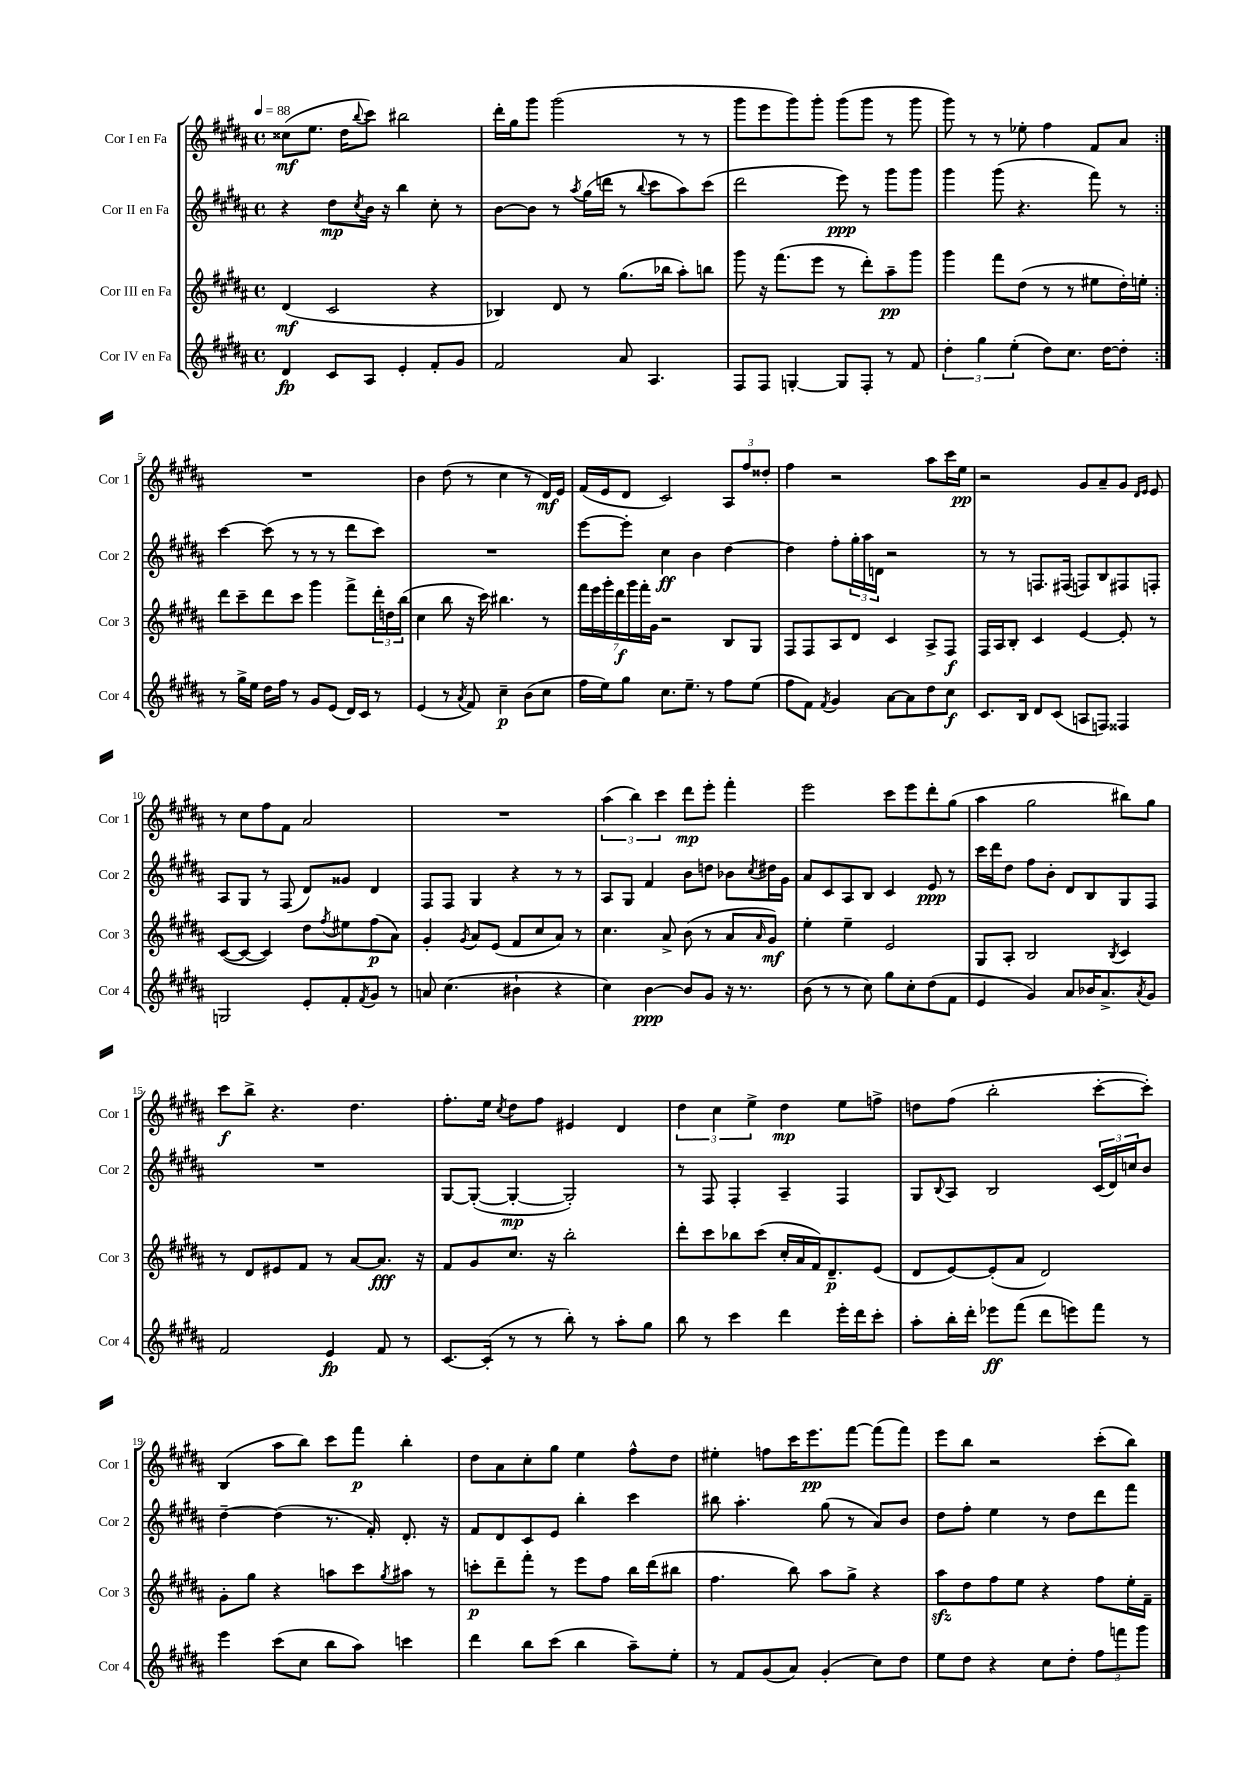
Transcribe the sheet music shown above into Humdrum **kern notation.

**kern	**kern	**kern	**kern
*staff4	*staff3	*staff2	*staff1
*clefG2	*clefG2	*clefG2	*clefG2
*k[f#c#g#d#a#]	*k[f#c#g#d#a#]	*k[f#c#g#d#a#]	*k[f#c#g#d#a#]
*M4/4	*M4/4	*M4/4	*M4/4
*met(c)	*met(c)	*met(c)	*met(c)
*MM88	*MM88	*MM88	*MM88
4d#	(4d#	4r	(8cc##
.	.	.	8.ee
8c#	2c#	8dd#	.
.	.	.	16dd#
.	.	8qcc#	8qqbb
8A#	.	16b	8ccc#)
.	.	16r	.
4e'	.	4bb	2bb#
8f#'	4r	8cc#'	.
8g#	.	8r	.
=	=	=	=
2f#	4B-)	[8b	16ddd#'
.	.	.	16gg#
.	.	8b]	8ggg#
.	8d#	8r	(2ggg#
.	.	8qaa#	.
.	8r	(16gg#	.
.	.	16ddd	.
8a#	(8.gg#	8r	.
.	.	8qqbb	.
4.A#	.	8ccc#	.
.	16bb-	.	.
.	8aa#')	8aa#)	8r
.	8bb	(8ccc#	8r
=	=	=	=
8F#	8ggg#	2ddd#	8ggg#
8F#	16r	.	8eee
.	(8.fff#	.	.
[4G'	.	.	8ggg#)
.	8eee	.	8ggg#'
8G]	8r	8eee)	(8ggg#
8F#'	8ddd#')	8r	8ggg#
8r	8aa#~	8ggg#	8r
8f#	8ggg#	8ggg#	8ggg#
=	=	=	=
6dd#'	4ggg#	4ggg#	8ggg#)
.	.	.	8r
6gg#	.	.	.
.	8fff#	(8ggg#	8r
(6ee'	.	.	.
.	(8dd#	4.r	8ee-'
8dd#)	8r	.	4ff#
8.cc#	8r	.	.
.	8ee#	8fff#)	8f#
[16dd#	.	.	.
8dd#']	16dd#')	8r	8a#
.	16ee'	.	.
=:|!	=:|!	=:|!	=:|!
8r	8ddd#	[4ccc#	1r
16gg#^	8ccc#~	.	.
16ee	.	.	.
16dd#	8ddd#	(8ccc#]	.
16ff#	.	.	.
8r	8ccc#	8r	.
8g#	4ggg#	8r	.
(8e	.	8r	.
16d#)	8fff#^	8ddd#	.
16c#	.	.	.
8r	24ddd#'	8ccc#)	.
.	24dd	.	.
.	(24bb	.	.
=	=	=	=
(4e	4cc#	1r	4b
8r	8bb	.	(8dd#
8qa#	.	.	.
8f#)	16r	.	8r
.	16ccc#)	.	.
4cc#~	4.bb#	.	4cc#
(8b	.	.	8r
8cc#	8r	.	16d#)
.	.	.	16e
=	=	=	=
16ff#	28fff#	[8eee	(16f#
.	28eee	.	.
16ee)	.	.	16e
.	28ggg#'	.	.
.	28ddd#	.	.
8gg#	.	8eee']	8d#
.	28ggg#	.	.
.	28fff#'	.	.
.	28g#	.	.
8.cc#	2r	4cc#	2c#)
8.ee~	.	.	.
.	.	4b	.
8r	.	.	.
8ff#	8B	[4dd#	12A#
.	.	.	12ff#
(8ee	8G#	.	.
.	.	.	12dd##'
=	=	=	=
8ff#	8F#	4dd#]	4ff#
8f#)	8F#	.	.
8qf#	.	.	.
4g#	8A#	8ff#'	2r
.	8d#	24gg#'	.
.	.	24aa#	.
.	.	24d	.
[8a#	4c#	2r	.
8a#]	.	.	.
8dd#	8A#^	.	8aa#
8cc#	8F#	.	16ccc#
.	.	.	16ee
=	=	=	=
8.c#	16F#	8r	2r
.	16A#	.	.
.	8B'	8r	.
16B	.	.	.
8d#	4c#	8.F	.
(8c#	.	.	.
.	.	(16F#	.
8A	[4e	8F)	8g#
8F)	.	8B	8a#~
4F##	8e']	8F#	8g#
.	.	.	16qqd#
.	.	.	16qqe
.	8r	8F'	8e
=	=	=	=
2G	([8c#	8A#	8r
.	8c#_	8G#	8cc#
.	4c#])	8r	8ff#
.	.	(8F#	8f#
8e'	8dd#	8d#)	2a#
.	8qff#	.	.
8f#'	8ee#	8g##	.
8qf#	.	.	.
8g#	(8ff#	4d#	.
8r	8a#)	.	.
=	=	=	=
8a	4g#'	8F#	1r
(4.cc#	.	8F#	.
.	8qg#	.	.
.	8a#	4G#	.
.	(8e	.	.
4b#`	8f#	4r	.
.	8cc#	.	.
4r	8a#)	8r	.
.	8r	8r	.
=	=	=	=
4cc#)	4.cc#	8A#	(6aa#
.	.	8G#	.
.	.	.	6bb)
[4b	.	4f#	.
.	.	.	6ccc#
.	8a#^	.	.
8b]	(8b	8b	8ddd#
8g#	8r	8dd	8eee'
16r	8a#	8b-	4fff#'
8.r	.	.	.
.	16qqa#	8qcc#	.
.	8g#)	16dd#	.
.	.	16g#	.
=	=	=	=
(8b	4ee'	8a#	2eee
8r	.	8c#	.
8r	4ee~	8A#	.
8cc#)	.	8B	.
8gg#	2e	4c#	8ccc#
8cc#'	.	.	8eee
(8dd#	.	8e	8ddd#'
8f#	.	8r	(8gg#
=	=	=	=
4e	8G#	16ccc#	4aa#
.	.	16ddd#	.
.	8A#'	8dd#	.
4g#)	2B	8ff#	2gg#
.	.	8b'	.
8a#	.	8d#	.
16b-	.	8B	.
8.a#^	.	.	.
.	8qB	.	.
.	4c#	8G#	8bb#)
8qa#	.	.	.
8g#	.	8F#	8gg#
=	=	=	=
2f#	8r	1r	8ccc#
.	8d#	.	8bb^
.	8e#	.	4.r
.	8f#	.	.
4e	8r	.	.
.	[8a#	.	4.dd#
8f#	8.a#]	.	.
8r	.	.	.
.	16r	.	.
=	=	=	=
[8.c#	8f#	[8G#	8.ff#'
.	8g#	(8G#'_	.
(16c#']	.	.	16ee
.	.	.	8qcc#
8r	8.cc#	4G#'_	8dd#
8r	.	.	8ff#
.	16r	.	.
8bb')	2bb'	2G#'])	4e#
8r	.	.	.
8aa#'	.	.	4d#
8gg#	.	.	.
=	=	=	=
8bb	8ddd#'	8r	6dd#
8r	8ccc#	8F#	.
.	.	.	6cc#
4ccc#	8bb-	4F#'	.
.	.	.	6ee^
.	(8ccc#	.	.
4ddd#	16cc#'	4A#~	4dd#
.	16a#	.	.
.	16f#)	.	.
.	8.d#~	.	.
16eee'	.	4F#	8ee
16ddd#	.	.	.
8ccc#'	(8e	.	8ff^
=	=	=	=
8aa#'	8d#	8G#	8dd
.	.	8qqB	.
16bb'	[8e)	8A#	(8ff#
16ddd#'	.	.	.
8eee-	(8e']	2B	2bb'
(8fff#	8a#	.	.
8ddd#	2d#)	.	.
8eee)	.	.	.
8fff#	.	(24c#	[8ccc#'
.	.	24d#)	.
.	.	24cc	.
8r	.	8b	8ccc#'])
=	=	=	=
4eee	8g#'	[4dd#~	(4B
.	8gg#	.	.
(8ccc#	4r	(4dd#]	8aa#
8cc#	.	.	8bb)
8bb	8aa	8.r	8ccc#
8aa#)	8ccc#	.	8fff#
.	.	16f#')	.
.	8qgg#	.	.
4ccc	8aa#	8.d#'	4bb'
.	8r	.	.
.	.	16r	.
=	=	=	=
4ddd#	8ccc'	8f#	8dd#
.	8ddd#~	8d#	8a#
8bb	8fff#'	8c#	8cc#'
(8ccc#	8r	8e	8gg#
4bb	8eee	4bb'	4ee
.	8ff#	.	.
8aa#~)	16bb	4ccc#	8ff#^^
.	(16ddd#	.	.
8ee'	8bb#	.	8dd#
=	=	=	=
8r	4.ff#	8bb#	4ee#'
8f#	.	4.aa#'	.
(8g#	.	.	8ff
8a#)	8bb)	.	16ccc#
.	.	.	8.eee
(4g#'	8aa#	(8gg#	.
.	8gg#^	8r	[8fff#
8cc#)	4r	8a#)	(8fff#]
8dd#	.	8b	8fff#)
=	=	=	=
8ee	8aa#	8dd#	8eee
8dd#	8dd#	8ff#'	8bb
4r	8ff#	4ee	2r
.	8ee	.	.
8cc#	4r	8r	.
8dd#'	.	8dd#	.
12ff#	8ff#	8ddd#	(8ccc#'
12fff	.	.	.
.	16ee'	8fff#	8bb)
12ggg#	.	.	.
.	16f#~	.	.
==	==	==	==
*-	*-	*-	*-
